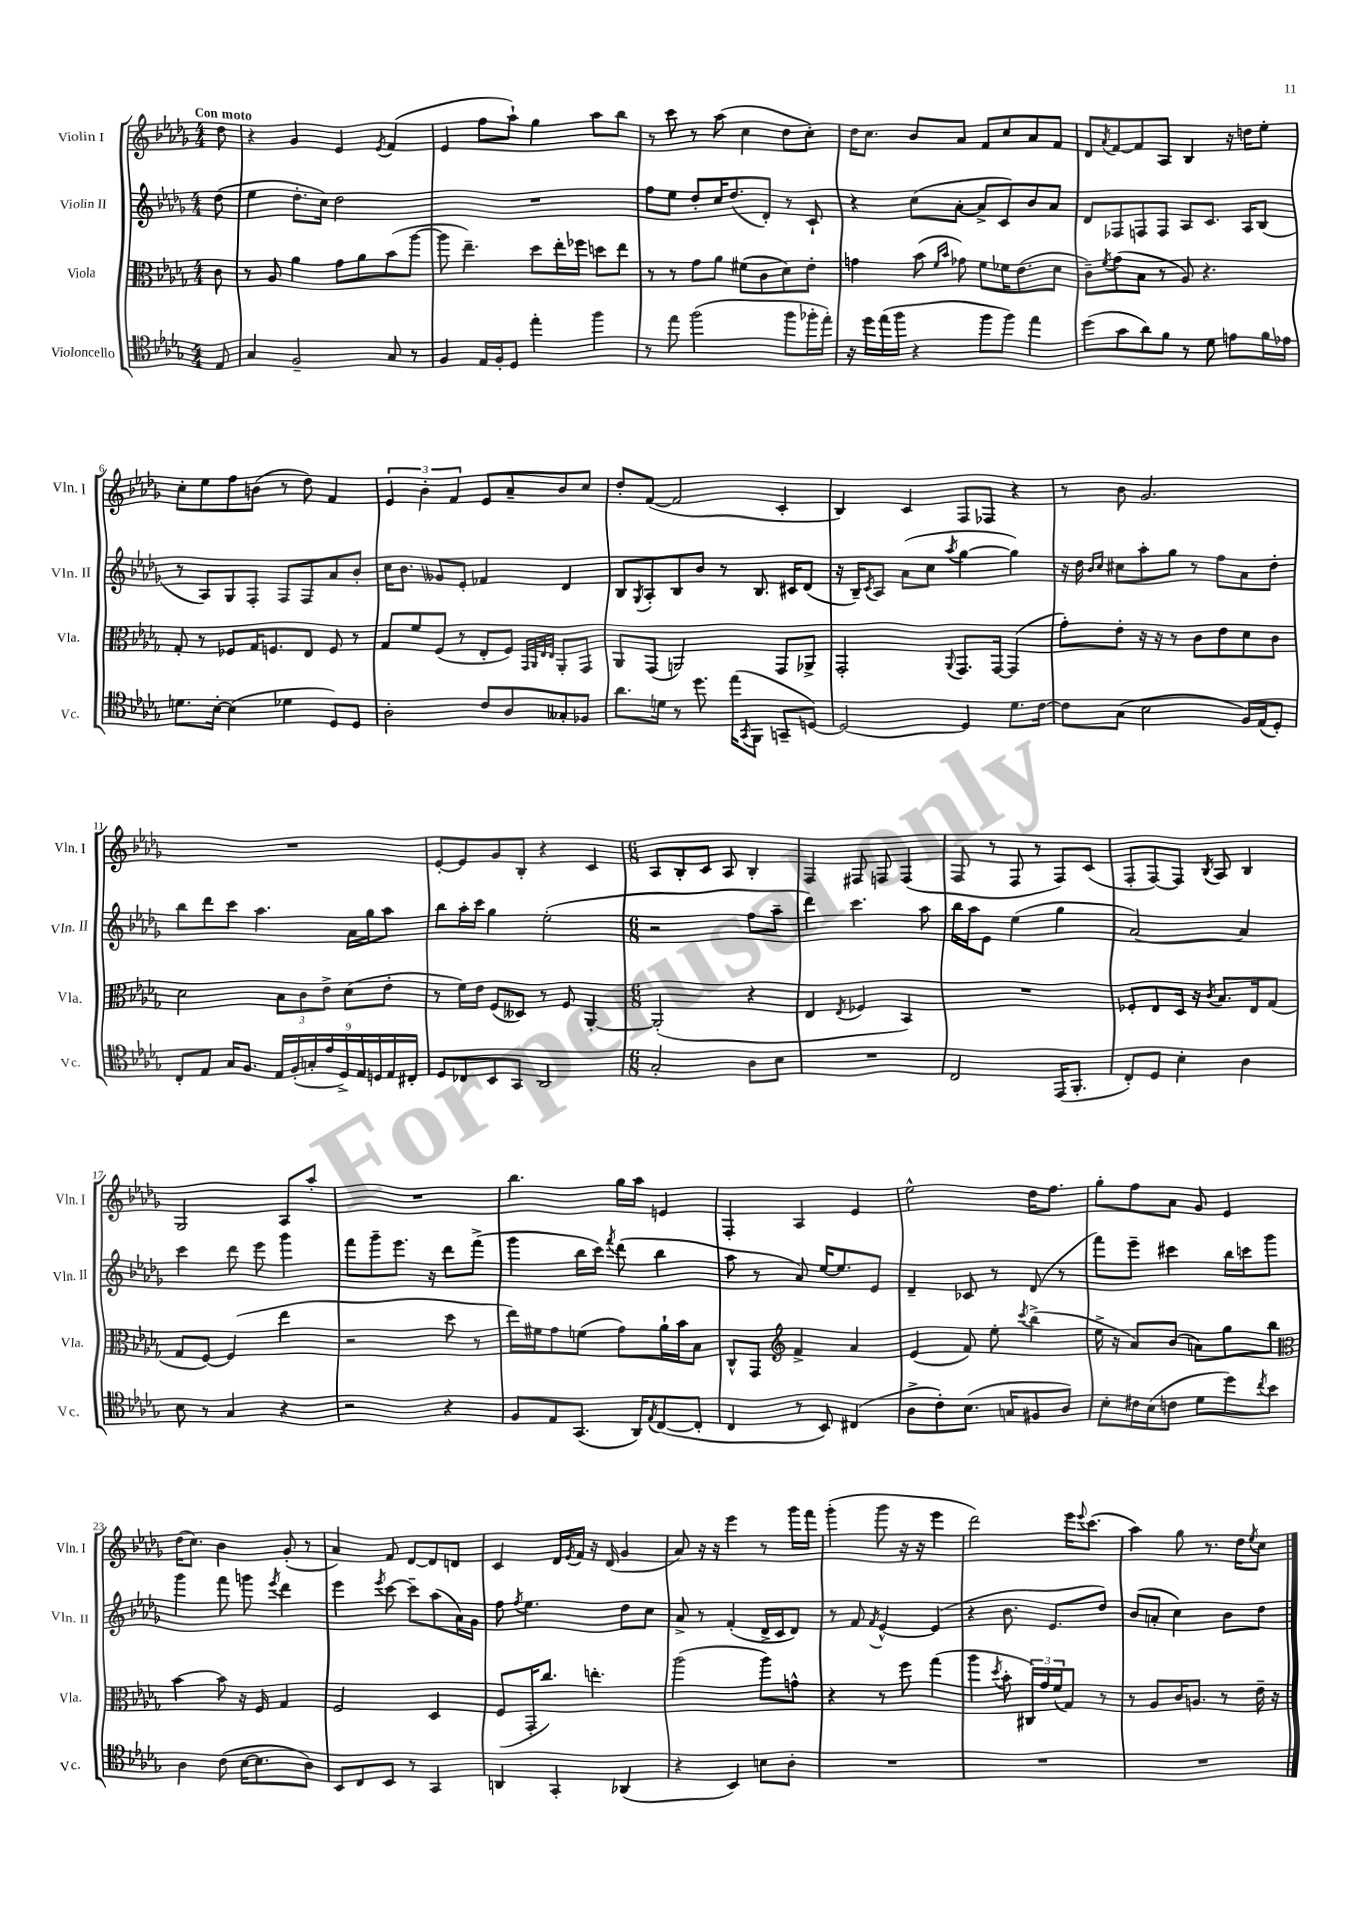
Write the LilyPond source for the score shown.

<<
\new StaffGroup <<
\new Staff = "s0" \with { instrumentName = "Violin I" shortInstrumentName = "Vln. I" } {
    \clef treble \key des \major \numericTimeSignature \time 4/4 \partial 8 \tempo "Con moto"
    des''8 |
    r4 ges'4 ees'4 \acciaccatura { ees'8 } f'4( |
    ees'4 f''8 aes''8-!) ges''4 aes''8 bes''8 |
    r8 c'''8 r8 aes''8( c''4 des''8 c''8-.) |
    des''16 c''8. bes'8 aes'8 f'8 c''8 aes'8 f'8 |
    des'8 \acciaccatura { aes'8 } f'8~ f'8 aes8 bes4 r16 d''16 ees''8-. |
    c''8-. ees''8 f''8 b'8( r8 des''8) f'4 |
    \tuplet 3/2 { ees'4 bes'4-. f'4 } ees'8 aes'8-- bes'8 c''8 |
    des''8-. f'8~( f'2 c'4-. |
    bes4) c'4 f8 fes8 r4 |
    r8 bes'8 ges'2. |
    R1 |
    ees'8~-. ees'8 ges'8 bes8-. r4 c'4 |
    \numericTimeSignature \time 6/8 aes8 bes8-. c'8 aes8 bes4-. |
    f4 fis8 f8 f4( |
    f8 r8 f8 r8 f8) c'8( |
    f8-. f8~) f8 \acciaccatura { bes8 } aes8 bes4 |
    ges2 aes8 aes''8-. |
    R2. |
    bes''4. ges''16 aes''16 e'4 |
    f4-. aes4 ees'4 |
    ees''2-^ des''16 f''8. |
    ges''8-. f''8 aes'8 ges'8 ees'4 |
    des''16( c''8.) bes'4 ges'8-.( r8 |
    aes'4) f'8 des'8~ des'8 d'8 |
    c'4 des'16 \acciaccatura { ees'8 } f'16 r16 des'16( ges'4 |
    aes'8) r16 r16 ees'''4 r8 ges'''16 f'''16 |
    ges'''4-.( ges'''8 r16 r16 ees'''4 |
    des'''2) ees'''16 \appoggiatura { ees'''8 } c'''8.( |
    aes''4) ges''8 r8. des''16 \acciaccatura { ees''8 } c''8 \bar "|." |
}
\new Staff = "s1" \with { instrumentName = "Violin II" shortInstrumentName = "Vln. II" } {
    \clef treble \key des \major \numericTimeSignature \time 4/4 \partial 8
    des''8( |
    ees''4 des''8.-. c''16) des''2 |
    R1 |
    f''8 ees''8 des''8-. c''16 des''8.( des'8-.) r8 c'8-! |
    r4 c''8( aes'8~-. aes'8-> c'8) bes'8 aes'8 |
    des'8 fes8 f8 f8 aes8 c'8. aes16 bes8( |
    r8 aes8) ges8 f8-. f8 f8 aes'8 bes'8-. |
    c''16 bes'8. geses'8 ees'8-. fes'4 des'4 |
    bes8 \acciaccatura { ges8 } aes8-. bes8 bes'8 r8 bes8. cis'16 des'8( |
    r16 bes16--) \acciaccatura { c'8 } aes8 aes'8( c''8 \acciaccatura { aes''8 } ges''4~ ges''4) |
    r16 des''16 \grace { bes'16 c''16 } cis''8 aes''8-. ges''8 r8 f''8 aes'8 des''8-. |
    bes''8 des'''8 c'''8 aes''4. aes'16 ges''16 aes''8 |
    bes''8 aes''16-. c'''16 ges''4 ees''2-.( |
    \numericTimeSignature \time 6/8 r2 f''8 aes''8-- |
    des'''4) c'''4. aes''8 |
    bes''16 aes''16 ees'8 ees''4( ges''4 |
    aes'2~) aes'4 |
    c'''4 des'''8 ees'''8 ges'''4 |
    f'''8 ges'''8-- ees'''8. r16 des'''8 f'''8->( |
    ges'''4 bes''16 c'''16) \acciaccatura { f'''8 } des'''8( bes''4 |
    aes''8 r8 aes'8) ees''16~ ees''8. ees'8 |
    des'4-- ces'8 r8 des'8( r8 |
    f'''8) ees'''8-- cis'''4 bes''16 c'''16 ges'''8 |
    ges'''4 f'''8 g'''8 \acciaccatura { ees'''8 } des'''4 |
    ees'''4 \acciaccatura { ees'''8 } c'''8~ c'''8-- aes''8( aes'16) ges'16 |
    f''8 \acciaccatura { f''8 } ees''4. des''8 c''8 |
    aes'8-> r8 f'4-.( des'16-> c'16 des'8) |
    r8 f'8 \acciaccatura { f'8 } ees'4~-^ ees'4( |
    r4 bes'8. ees'8. des''8) |
    bes'8( a'8-. c''4) bes'8 des''8 \bar "|." |
}
\new Staff = "s2" \with { instrumentName = "Viola" shortInstrumentName = "Vla." } {
    \clef alto \key des \major \numericTimeSignature \time 4/4 \partial 8
    c'8 |
    r8 aes8 aes'4 ges'8 aes'8 bes'8( aes''8~ |
    aes''8 ees''4.--) des''8 ees''16-. fes''16 d''8 ees''8 |
    r8 r8 ges'8 aes'8 fis'8( c'8 des'8) ees'8-. |
    g'4 bes'8( \grace { f'16 bes'16 } ges'8) f'8 fes'16 ees'8.( des'8 |
    c'8--) \acciaccatura { f'8 } ges'8( bes8 r8 aes8) r4. |
    ges8-. r8 fes8 ges16 f8. ees8 f8 r8 |
    ges8 f'8 f8( r8 ees8-. f8) \grace { ges,32 aes,32 ees32 ees32 } aes,8-. ges,8 |
    aes,8 ges,8( a,2) ges,8 aes,8-> |
    ges,2-. \appoggiatura { aes,8 } ges,8. ges,16~ ges,4( |
    ges'8-.) ees'8-. r16 r16 r8 c'8 ees'8 des'8 c'8 |
    des'2 \tuplet 3/2 { bes8 c'8 ees'8-> } des'8( ees'8-. |
    r8 f'16) ees'16 f8( deses8) r8 f8 aes,4~-. |
    \numericTimeSignature \time 6/8 aes,2-.( r4 |
    ees4 \acciaccatura { ees8 } fes4 bes,4) |
    R2. |
    fes8-. ees8 des16 r16 \acciaccatura { c'8 } bes8. ees16 ges8( |
    ges8 f8~) f4( ees''4 |
    r2 des''8 r8 |
    ees''16) fis'16 ges'8 f'8( ges'8) aes'16-! bes'16 bes8 |
    c8-^ ges,8 \clef treble f'4-> aes'4 |
    ees'4( f'8) ees''8-. \acciaccatura { c'''8 } bes''4->( |
    ees''16-> r16 aes'8) bes'8( a'8) ges''8 bes''8 |
    \clef alto bes'4~ bes'8 r16 f16 ges4 |
    f2 des4 |
    f8( ges,16-. c''8.) e''4.-. |
    aes''2( aes''8) g'8-^ |
    r4 r8 f''8 ges''4( |
    aes''4 \acciaccatura { des''8 } bes'8-. \tuplet 3/2 { cis16) ges'16 f'16( } ges8) r8 |
    r8 aes8 c'16 a8. r8 ees'16-- r16 \bar "|." |
}
\new Staff = "s3" \with { instrumentName = "Violoncello" shortInstrumentName = "Vc." } {
    \clef tenor \key des \major \numericTimeSignature \time 4/4 \partial 8
    ees8 |
    ges4 f2-- ges8 r8 |
    f4 ees16 f16-. des8 ees''4-. f''4 |
    r8 ees''8 f''2( f''8 fes''16-. ees''16-.) |
    r16 des''16 ees''16( f''16 r4 f''8 f''8) ees''4 |
    des''8( ges'8 aes'8) f'8 r8 des'8 e'8 f'16 ees'16 |
    d'8. bes16~-. bes4( des'4 des8) des8 |
    aes2-. c'8 aes8 geses8-. fes8 |
    aes'8. d'16 r8 des''8. ees''16( \acciaccatura { ges,8 } f,8 g,8-- d8~) |
    d2~ d4 des'8. c'16~ |
    c'8 ges8( bes2 f16) ees16( des8-.) |
    c8-. ees8 ges16 f8. \tuplet 9/8 { ees16 f16-.( g16-. ees'16 des16->) ees16 d16 ees16 cis16-. } |
    des8 ces8 bes,8 ges,8 aes,2 |
    \numericTimeSignature \time 6/8 ges2-. aes8 bes8 |
    R2. |
    c2 ees,16( f,8.-. |
    c8-.) des8 bes4-. aes4 |
    bes8 r8 ges4 r4 |
    r2 r4 |
    f8 ees8 ges,8.( aes,16) \acciaccatura { ees8 } c8~( c8-. |
    c4 r8 bes,8) cis4( |
    aes8-> c'8-.) bes8.( g16 fis8 aes8) |
    bes8-. cis'16 bes16( c'8 des'8 des''8) \acciaccatura { c''8 } bes'8 |
    aes4 c'8( bes16~ bes8. aes8) |
    bes,8 c8 bes,8 r8 ges,4 |
    a,4 ges,4-. aes,4( |
    r4 bes,4) b8 aes8-. |
    R2. |
    R2. |
    R2. \bar "|." |
}
>>
>>
